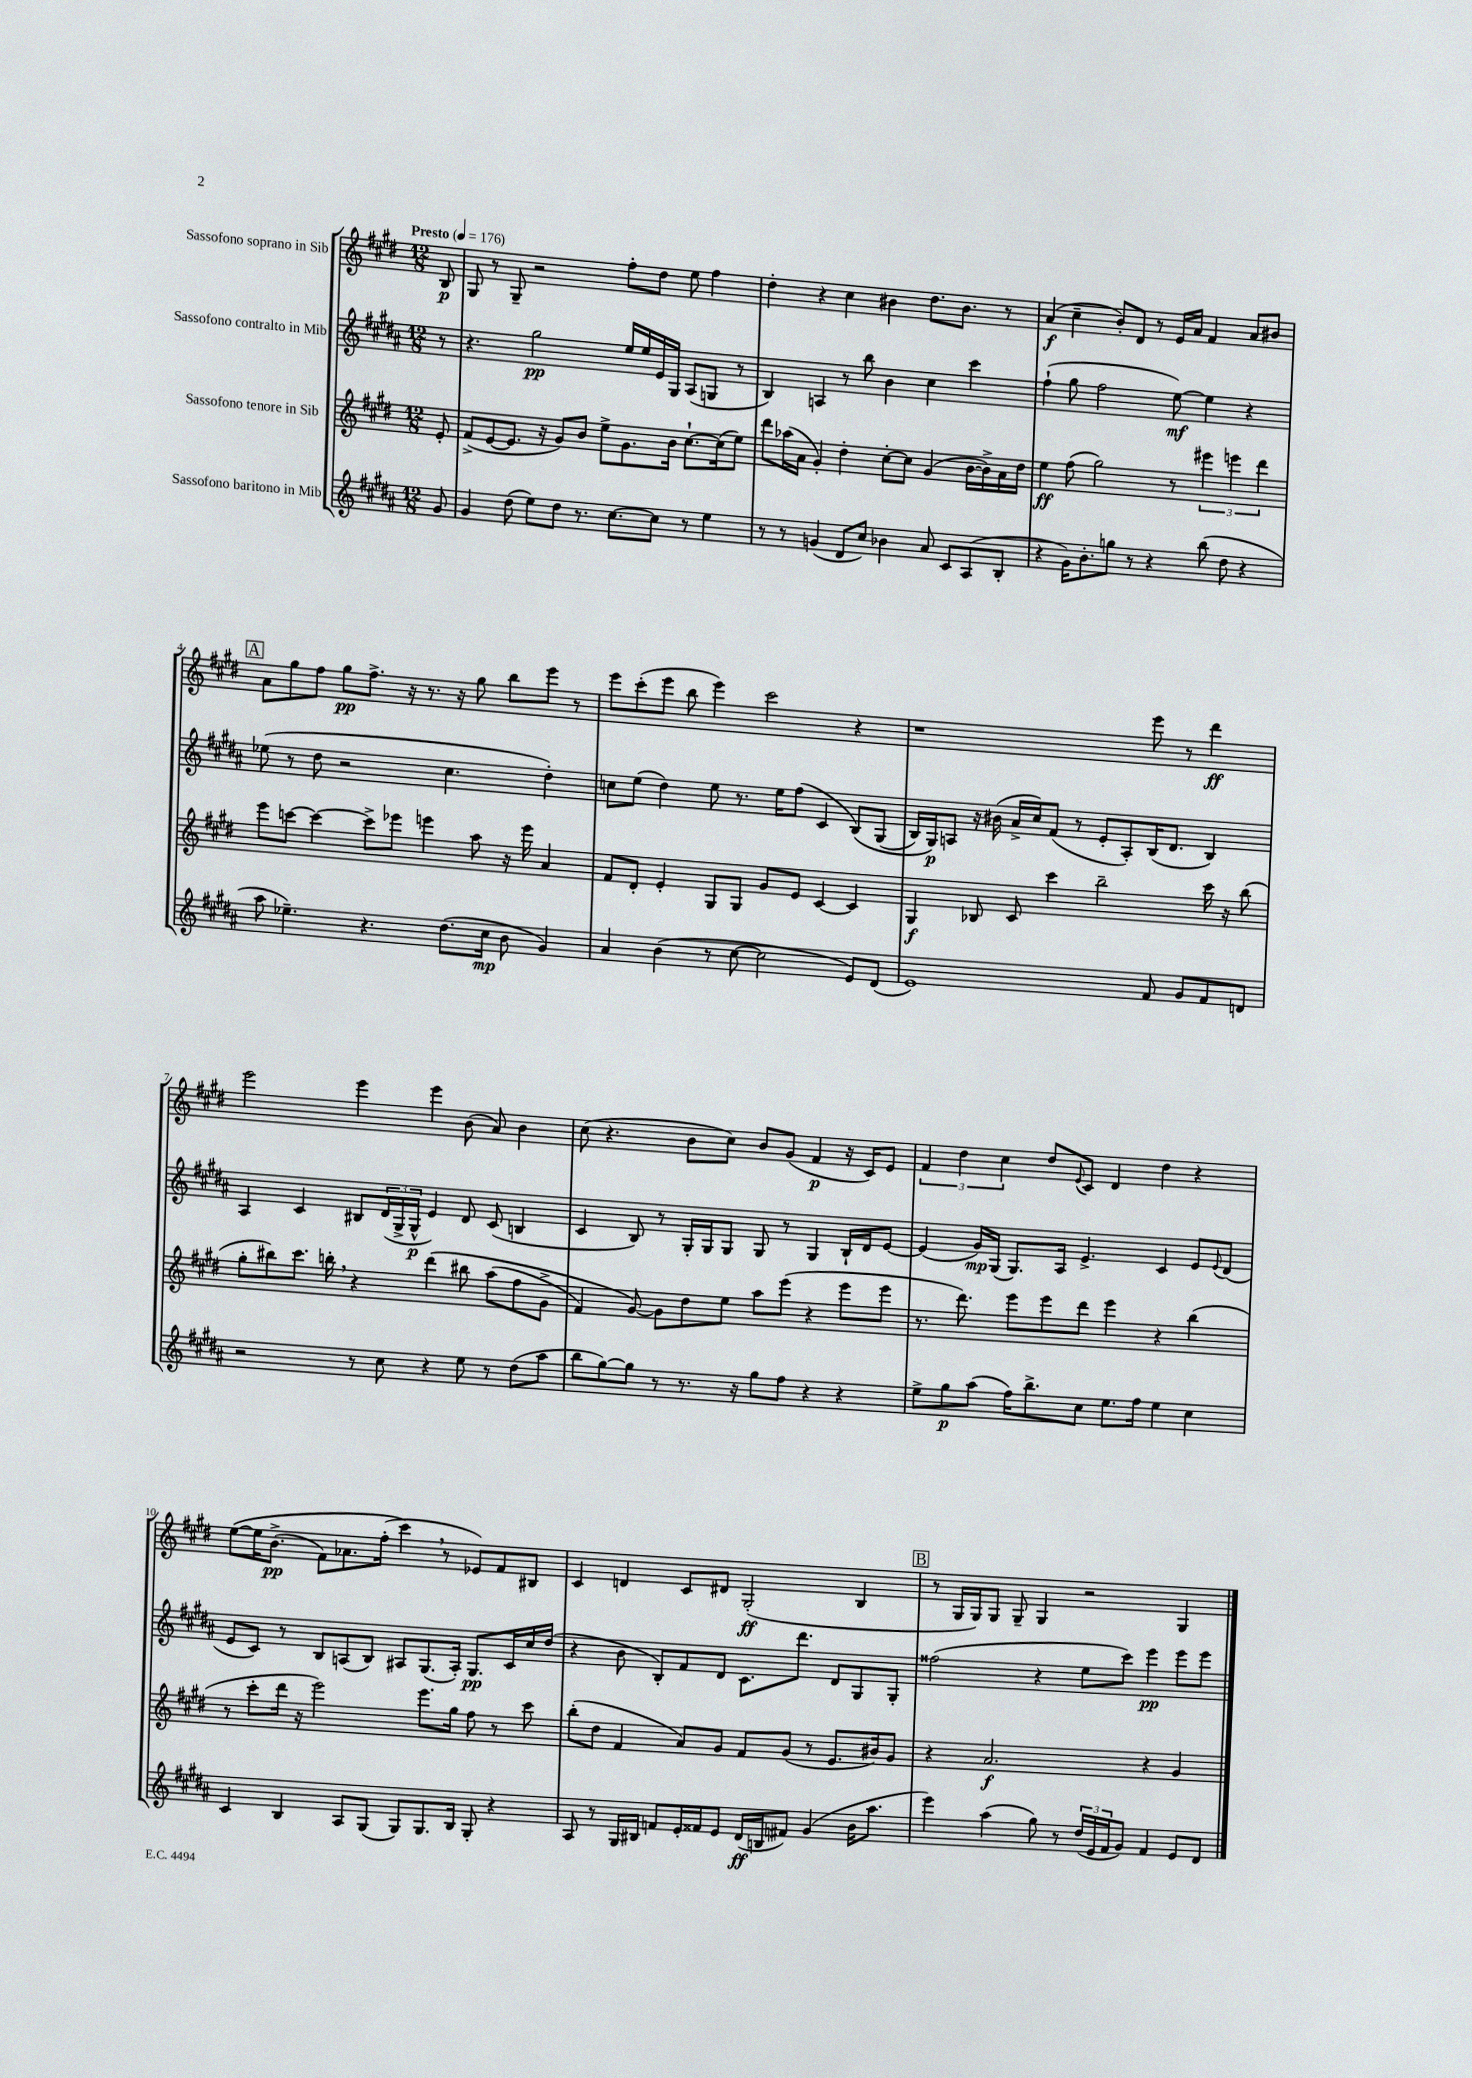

**kern	**kern	**kern	**kern
*staff4	*staff3	*staff2	*staff1
*clefG2	*clefG2	*clefG2	*clefG2
*k[f#c#g#d#a#]	*k[f#c#g#d#]	*k[f#c#g#d#a#]	*k[f#c#g#d#]
*M12/8	*M12/8	*M12/8	*M12/8
*MM176	*MM176	*MM176	*MM176
8g#	8e'	8r	8B
=	=	=	=
4g#	(8f#^	4.r	8G#
.	[8e	.	8r
(8dd#	8.e]	.	8G#~
8ee)	.	2gg#	2r
.	16r	.	.
8dd#	8g#)	.	.
8.r	8b	.	.
.	8ee^	.	.
[8.cc#	.	.	.
.	8.g#	16ee	8ff#'
.	.	16ee	.
8cc#]	.	16e	8dd#
.	16b	16G#	.
8r	[8.cc#`	(8A#	8ee
4ee	.	8G	4ff#
.	(16cc#]	.	.
.	8ee)	8r	.
=	=	=	=
8r	8ddd#	4B)	4dd#'
8r	(16aa-	.	.
.	16a	.	.
(4g	4g#')	4A	4r
8d#	4dd#'	8r	4cc#
8cc#)	.	8bb	.
4b-	[8cc#'	4b	4b#
.	8cc#]	.	.
8a#	(4g#	4cc#	8.dd#
8c#	.	.	.
.	.	.	8.b#
(8A#	[16b	4ccc#	.
.	16b^])	.	.
8B'	16a	.	8r
.	16dd#	.	.
=	=	=	=
4r	4ee	(4ff#`	(4a
16g#)	(8ff#	8gg#	4cc#~
8.b'	.	.	.
.	2gg#)	2ff#	.
8gg	.	.	8b')
8r	.	.	8d#
4r	.	.	8r
.	8r	[8ee)	16e
.	.	.	16a
(8bb	6eee#	4ee]	4f#
8dd#	.	.	.
.	6eee	.	.
4r	.	4r	8a
.	6ddd#	.	.
.	.	.	8b#
=	=	=	=
8aa#	8eee	(8ee-	8a
4.ee-~)	[8ccc	8r	8gg#
.	4ccc_	8dd#	8ff#
.	.	2r	8gg#
4.r	8ccc^]	.	8.ff#^
.	8eee-	.	.
.	.	.	16r
.	4eee	.	8.r
(8.dd#	.	4.cc#	.
.	.	.	16r
.	8aa	.	8gg#
16cc#	.	.	.
8b	16r	.	8bb
.	16eee	.	.
4g#)	4a	4dd#')	8eee
.	.	.	8r
=	=	=	=
4a#	8f#	8cc	8eee
.	8d#'	(8ee	(8ccc#'
(4b	4e'	4dd#)	8eee
.	.	.	8bb
8r	8G#	8ee	4eee)
[8cc#	8G#	8.r	.
2cc#]	8g#	.	2ccc#
.	.	16ee	.
.	8e	(8ff#	.
.	[4c#	4c#	.
8e)	4c#]	&(8B)	4r
(8d#	.	(8G#	.
=	=	=	=
1e)	4G#	16B)	1r
.	.	16G#&)	.
.	.	8A	.
.	8B-	16r	.
.	.	(16b#	.
.	8c#	16a#^	.
.	.	16cc#)	.
.	4ccc#	(8f#	.
.	.	8r	.
.	2bb~	8e'	.
.	.	8A')	.
8f#	.	(16B	8eee
.	.	8.d#	.
8g#	.	.	8r
8f#	16ccc#	4B)	4ddd#
.	16r	.	.
8d	(8bb	.	.
=	=	=	=
2r	8gg#'	4A#	2eee
.	8bb#)	.	.
.	8.ccc#	4c#	.
.	16bb'	.	.
8r	4r	8B#	4eee
8cc#	.	(24d#	.
.	.	24G#^	.
.	.	24G#^^	.
4r	&(4ddd#	4e)	4eee
8ee	8bb#	8d#	(8b
8r	(8aa	(8c#	8a)
(8dd#	8ff#	4B	4b
8aa#	8g#^	.	.
=	=	=	=
8bb	4f#)	4c#	(8cc#
[8gg#)	.	.	4.r
8gg#]	[8g#&)	8B)	.
8r	8g#]	8r	.
8.r	8dd#	16G#'	8b
.	.	16G#	.
.	8ee	8G#	8cc#)
16r	.	.	.
8gg#	8aa	8G#	8b
8ff#	(8eee	8r	(8g#
4r	4r	4G#	4f#
4r	8eee	16B`	16r
.	.	16d#	16c#)
.	8eee	[8e	8e
=	=	=	=
8ee^	8.r	(4e]	6f#
8gg#	.	.	.
.	.	.	6dd#
.	8.ddd#)	.	.
(8aa#	.	16g#)	.
.	.	(16G#	.
.	.	.	6cc#
16ff#)	8eee	8.G#)	.
8.bb^	.	.	.
.	8eee	.	8dd#
.	.	16A#	.
.	.	.	8qqe
8cc#	8ddd#	4.e^	8c#
8.ee	4eee	.	4d#
16ff#	.	.	.
4ee	4r	4c#	4dd#
4cc#	(4bb	8e	4r
.	.	8qqe	.
.	.	(8d#	.
=	=	=	=
4c#	8r	8e	&([8ee
.	8ccc#'	8c#)	16ee]
.	.	.	(8.b^
4B	16ddd#	8r	.
.	16r	.	.
.	2eee)	8B	8f#)
8A#	.	(8A	8.a-
(8G#	.	8B)	.
.	.	.	(16ff#'
8G#)	.	8A#	4ccc#&)
8.G#	8.eee	(8.G#	.
.	.	.	8r
16B	16gg#	16A#')	.
8G#'	8ff#	8.G#	8e-)
4r	8r	.	8f#
.	.	16c#	.
.	8ccc#	16cc#	8B#
.	.	(16dd#	.
=	=	=	=
8A#	(8bb'	4r	4c#
8r	8dd#	.	.
16G#	4f#	8b	4d
16B#	.	.	.
8f	.	8B')	.
16e'	8a)	8f#	8c#
16f##	.	.	.
8e	8g#	8d#	8d#
(16d#	8f#	8.c#	(2G#'
16B	.	.	.
8f#)	(8g#	.	.
.	.	8.ddd#	.
(4g#	8r	.	.
.	8.e	8d#	.
16b	.	8G#	4B
8.aa#	16b#)	.	.
.	8g#	8G#'	.
=	=	=	=
4eee)	4r	(2ff##	8r
.	.	.	16G#
.	.	.	16G#)
(4aa#	2.a	.	8G#
.	.	.	8G#~
8gg#)	.	4r	4G#
8r	.	.	.
(24dd#	.	8ee	2r
24e	.	.	.
24f#	.	.	.
8g#)	.	8ccc#)	.
4f#	4r	4eee	.
8e	4g#	8eee	4G#
8d#	.	8eee	.
==	==	==	==
*-	*-	*-	*-
